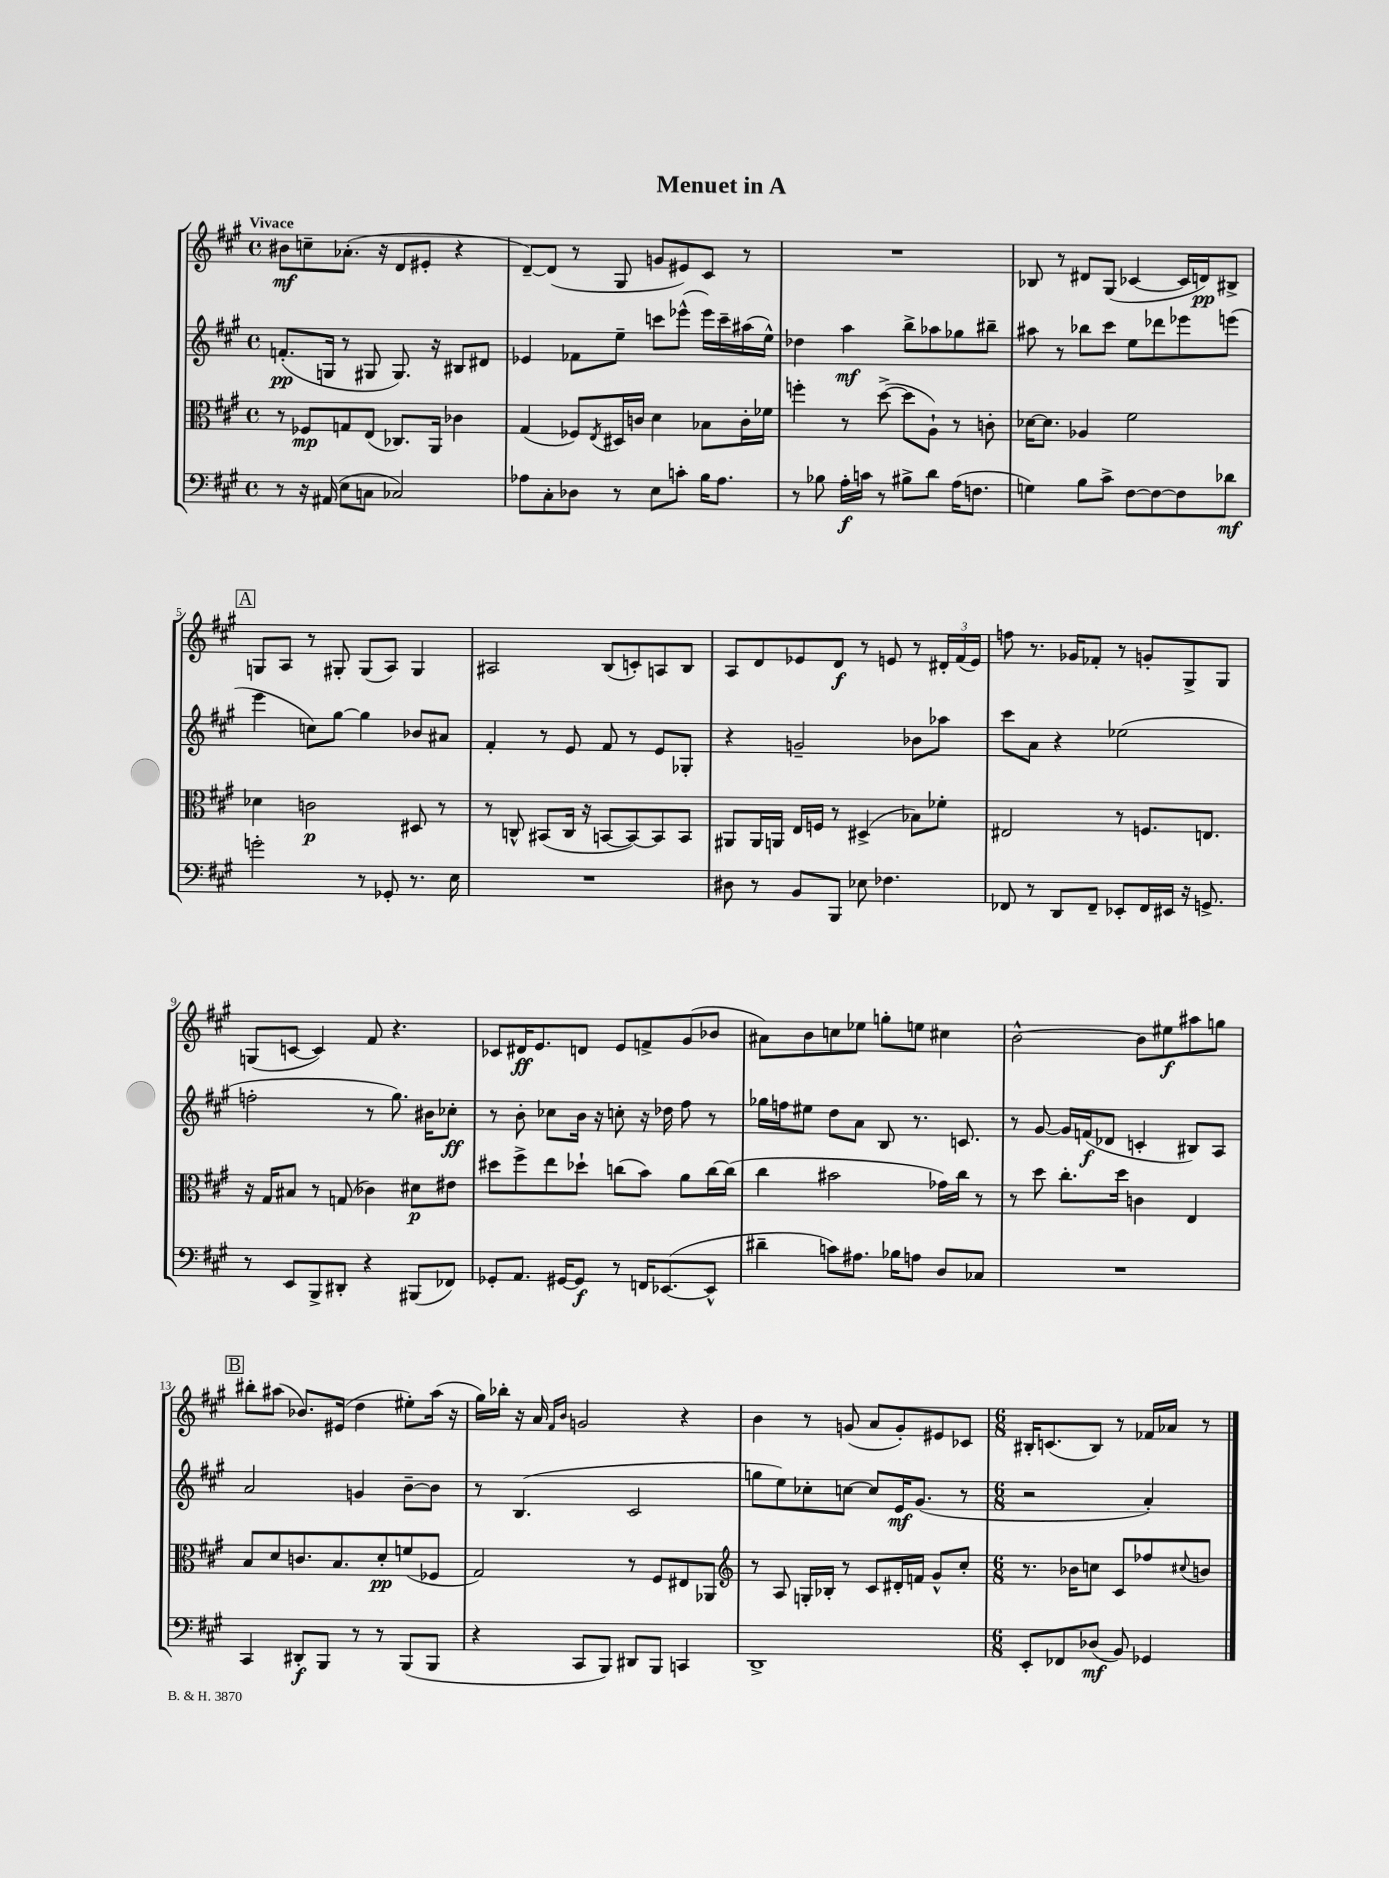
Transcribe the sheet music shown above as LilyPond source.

\header { title = "Menuet in A" }
<<
\new StaffGroup <<
\new Staff = "s0" {
    \clef treble \key a \major \defaultTimeSignature \time 4/4 \tempo "Vivace"
    bis'8\mf c''8-- aes'8.-.( r16 d'8 eis'8-. r4 |
    d'8~--) d'8( r8 gis8 g'8 eis'8) cis'8 r8 |
    R1 |
    bes8 r8 dis'8 gis8( ces'4~ ces'16 d'16\pp) bis8-> |
    \mark \markup { \box "A" } g8 a8 r8 gis8-. gis8( a8) gis4 |
    ais2 b8( c'8-.) a8 b8 |
    a8 d'8 ees'8 d'8\f r8 e'8 r8 \tuplet 3/2 { dis'16-. fis'16( e'16) } |
    f''8 r8. ges'16 fes'8-. r8 g'8-. gis8-> gis8 |
    g8( c'8~ c'4) fis'8 r4. |
    ces'8 dis'16\ff e'8. d'8 e'8 f'8-> gis'8( bes'8 |
    ais'8) b'8 c''8 ees''8 g''8-. e''8 cis''4 |
    b'2~-^ b'8 eis''8\f ais''8 g''8 |
    \mark \markup { \box "B" } bis''8-. ais''8( bes'8.) eis'16( d''4 eis''8-.) ais''16( r16 |
    gis''16) bes''16-. r16 a'16 \grace { fis'16 b'16 } g'2 r4 |
    b'4 r8 g'8( a'8 g'8-.) eis'8 ces'8 |
    \numericTimeSignature \time 6/8 bis16-. c'8.( bis8) r8 fes'16 aes'16 r8 \bar "|." |
}
\new Staff = "s1" {
    \clef treble \key a \major \defaultTimeSignature \time 4/4
    f'8.-.\pp( g16 r8 gis8 gis8.) r16 bis8 dis'8 |
    ees'4 fes'8 e''8-- c'''8 ees'''8-^( ees'''16) c'''16-- ais''16( e''16-^) |
    des''4 a''4\mf b''8-> aes''8 ges''8 bis''8-- |
    ais''8 r8 bes''8 cis'''8 e''8 des'''8 ees'''8 e'''8( |
    \mark \markup { \box "A" } e'''4 c''8) gis''8~ gis''4 bes'8 ais'8 |
    fis'4-. r8 e'8 fis'8 r8 e'8 ges8-. |
    r4 g'2-- bes'8 aes''8 |
    cis'''8 a'8 r4 ees''2( |
    f''2-. r8 gis''8.) bis'16 ces''8-.\ff |
    r8 b'8-. ces''8 b'16 r16 c''8-. r16 des''16 fis''8 r8 |
    ges''16 f''16 eis''8 d''8 a'8 b8 r8. c'8. |
    r8 gis'8~ gis'16 f'16\f( des'8 c'4-. bis8) a8 |
    \mark \markup { \box "B" } a'2 g'4 b'8~-- b'8 |
    r8 b4.( cis'2 |
    g''8 e''8) ces''8-. c''8~ c''8 e'16\mf gis'8.( r8 |
    \numericTimeSignature \time 6/8 r2 a'4-.) \bar "|." |
}
\new Staff = "s2" {
    \clef alto \key a \major \defaultTimeSignature \time 4/4
    r8 fes8\mp g8 e8( ces8.) a,16 ces'4 |
    gis4( fes8) \acciaccatura { e8 } dis16 c'16 d'4 bes8 c'16-. fes'16 |
    f''4-. r8 d''8~->( d''8 a8-!) r8 c'8-. |
    des'16~ des'8. aes4 fis'2 |
    \mark \markup { \box "A" } des'4 c'2\p dis8 r8 |
    r8 c8-^ bis,8( c16 r16 b,8~ b,8~) b,8 b,8 |
    ais,8 ais,16 a,16 e16 f16 r8 dis4->( bes8) fes'8-. |
    eis2 r8 f8. e8. |
    r16 gis16 bis8 r8 g8( ces'4) dis'8\p eis'8 |
    dis''8 fis''8-> e''8 des''8-! c''8( b'8) a'8 c''16~ c''16( |
    cis''4 bis'2 ges'16) cis''16 r8 |
    r8 d''8 cis''8.-. d''16 c'4 e4 |
    \mark \markup { \box "B" } b8 d'8 c'8. b8. d'8-.\pp f'8( fes8 |
    gis2) r8 fis8 eis8 aes,8 |
    \clef treble r8 a8 g16-. bes16-. r8 cis'8 dis'16-. f'16 gis'8-^ cis''8-. |
    \numericTimeSignature \time 6/8 r8. bes'16 c''8 cis'8 fes''8 \appoggiatura { cis''8 } b'8 \bar "|." |
}
\new Staff = "s3" {
    \clef bass \key a \major \defaultTimeSignature \time 4/4
    r8 r16 ais,16( e8 c8 ces2) |
    aes8 cis8-. des8 r8 e8 c'8-. b16 aes8. |
    r8 bes8 a16-.\f c'16 r8 bis8-> d'8 a16( f8. |
    g4) b8 cis'8-> fis8~ fis8~ fis8 des'8\mf |
    \mark \markup { \box "A" } g'2-. r8 ges,8-. r8. e16 |
    R1 |
    dis8 r8 b,8 b,,8 ees8 fes4. |
    fes,8 r8 d,8 fes,8-- ees,8-. fes,16 eis,16 r16 g,8.-> |
    r8 e,8 b,,8-> dis,8-. r4 bis,,8( fes,8) |
    ges,8-. a,8. gis,16~ gis,8\f r8 f,16 ees,8.~( ees,8-^ |
    dis'4-- c'8) ais8. bes16 a8 d8 ces8 |
    R1 |
    \mark \markup { \box "B" } cis,4 dis,8-.\f b,,8 r8 r8 b,,8( b,,8 |
    r4 cis,8 b,,8) dis,8 b,,8 c,4 |
    d,1-> |
    \numericTimeSignature \time 6/8 e,8-. fes,8 des8\mf( b,8) ges,4 \bar "|." |
}
>>
>>
